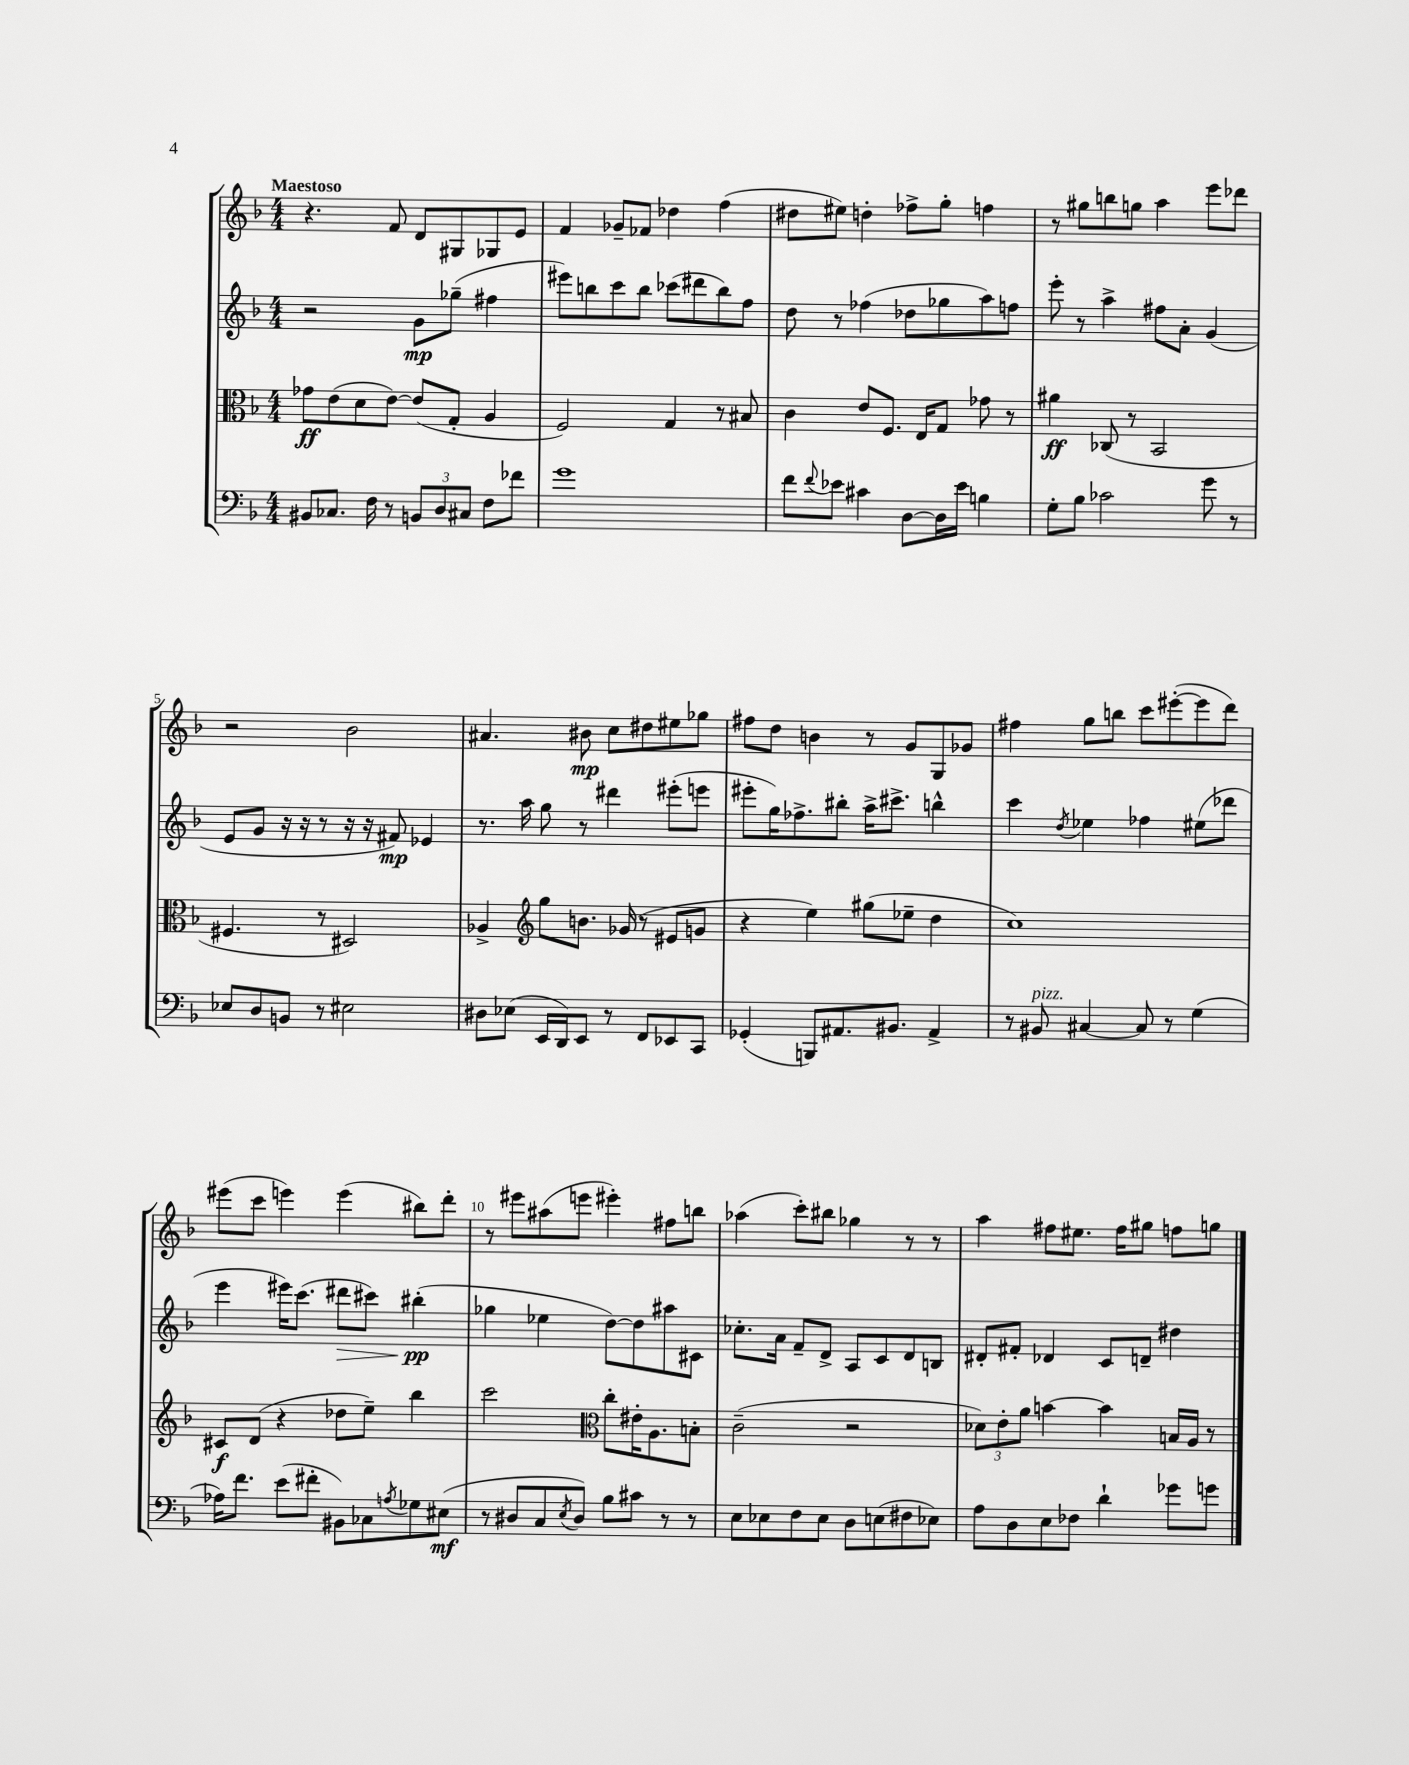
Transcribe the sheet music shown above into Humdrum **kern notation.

**kern	**kern	**kern	**kern
*staff4	*staff3	*staff2	*staff1
*clefF4	*clefC3	*clefG2	*clefG2
*k[b-]	*k[b-]	*k[b-]	*k[b-]
*M4/4	*M4/4	*M4/4	*M4/4
8BB#	8g-	2r	4.r
8.C-	(8e	.	.
.	8d	.	.
16F	.	.	.
8r	[8e)	.	8f
12BB	(8e]	8g	8d
12D	.	.	.
.	8G'	(8gg-~	8G#
12C#	.	.	.
8F	4A	4ff#	8G-
8f-	.	.	8e
=	=	=	=
1g	2F)	8eee#)	4f
.	.	8bb	.
.	.	8ccc	8g-~
.	.	8bb	8f-
.	4G	(8ccc-	4dd-
.	.	8ddd#	.
.	8r	8bb)	(4ff
.	8B#	8ff	.
=	=	=	=
8f	4c	8dd	8dd#
8qqf	.	.	.
8e-	.	8r	8ee#)
4c#	8e	(4ff-	4dd'
.	8.F	.	.
[8D	.	8dd-	8ff-^
.	16E	.	.
16D]	8G	8gg-	8gg'
16e-	.	.	.
4B	8g-	8aa)	4ff
.	8r	8ff	.
=	=	=	=
8G'	4a#	8eee'	8r
8B-	.	8r	8gg#
2c-	(8C-	4aa^	8bb
.	8r	.	8gg
.	2BB-	8ff#	4aa
.	.	8a'	.
8g	.	(4g	8eee
8r	.	.	8ddd-
=	=	=	=
8E-	4.F#	8e	2r
8D	.	8g	.
8BB	.	16r	.
.	.	16r	.
8r	8r	8r	.
2E#	2D#)	16r	2b-
.	.	16r	.
.	.	8f#)	.
.	.	4e-	.
=	=	=	=
8D#	4A-^	8.r	4.a#
(8E-	.	.	.
.	.	16aa	.
*	*clefG2	*	*
16EE	8gg	8gg	.
16DD)	.	.	.
8EE	8.b	8r	8b#
8r	.	4ddd#	8cc
.	(16g-	.	.
8FF	8r	.	8dd#
8EE-	8e#	(8eee#'	8ee#
8CC	8g	8eee	8gg-
=	=	=	=
(4GG-'	4r	8eee#'	8ff#
.	.	16gg)	8dd
.	.	8.ff-^	.
8BBB)	4ee)	.	4b
8.AA#	.	8bb#'	.
.	(8gg#	16aa^	8r
8.BB#	.	8.ccc#^	.
.	8ee-~	.	8g
4AA#^	4dd	4bb^^	8G
.	.	.	8g-
=	=	=	=
8r	1cc)	4ccc	4ff#
8BB#	.	.	.
.	.	8qdd	.
[4C#	.	4ee-	8gg
.	.	.	8bb
8C#]	.	4ff-	8ccc
8r	.	.	([8eee#'
(4G	.	(8ee#	8eee#]
.	.	8ddd-	8ddd)
=	=	=	=
16A-)	8c#	4eee	(8eee#
8.f	.	.	.
.	(8d	.	8ccc
(8e	4r	16eee#)	4eee)
.	.	(8.ccc	.
8f#'	.	.	.
8BB#)	8dd-	8ddd#	(4eee
8C-	8ee~)	8ccc#)	.
8qA	.	.	.
8G-	4bb-	(4bb#'	8bb#)
(8E#	.	.	8ddd'
=	=	=	=
8r	2ccc	4gg-	8r
8D#	.	.	8eee#
8C	.	4ee-	(8aa#
8qE	.	.	.
8D#)	.	.	8eee
*	*clefC3	*	*
8B-	8cc'	[8dd)	4eee#')
8c#	16e#'	8dd]	.
.	8.A	.	.
8r	.	8aa#	8ff#
8r	8B'	8c#	8bb
=	=	=	=
8E	(2c~	8.cc-'	(4aa-
8E-	.	.	.
.	.	16a	.
8F	.	8f~	8ccc')
8E-	.	8d^	8bb#
8D	2r	8A	4gg-
(8E	.	8c	.
8F#	.	8d	8r
8E-)	.	8B	8r
=	=	=	=
8A	12d-)	8d#'	4aa
.	12e'	.	.
8D	.	8f#'	.
.	12a	.	.
8E	[4b	4d-	8ff#
8F-	.	.	8.ee#
4d`	4b]	8c	.
.	.	.	16ff#
.	.	8d~	8gg#
8g-	16B	4dd#	8ff
.	16A	.	.
8g	8r	.	8gg
==	==	==	==
*-	*-	*-	*-
